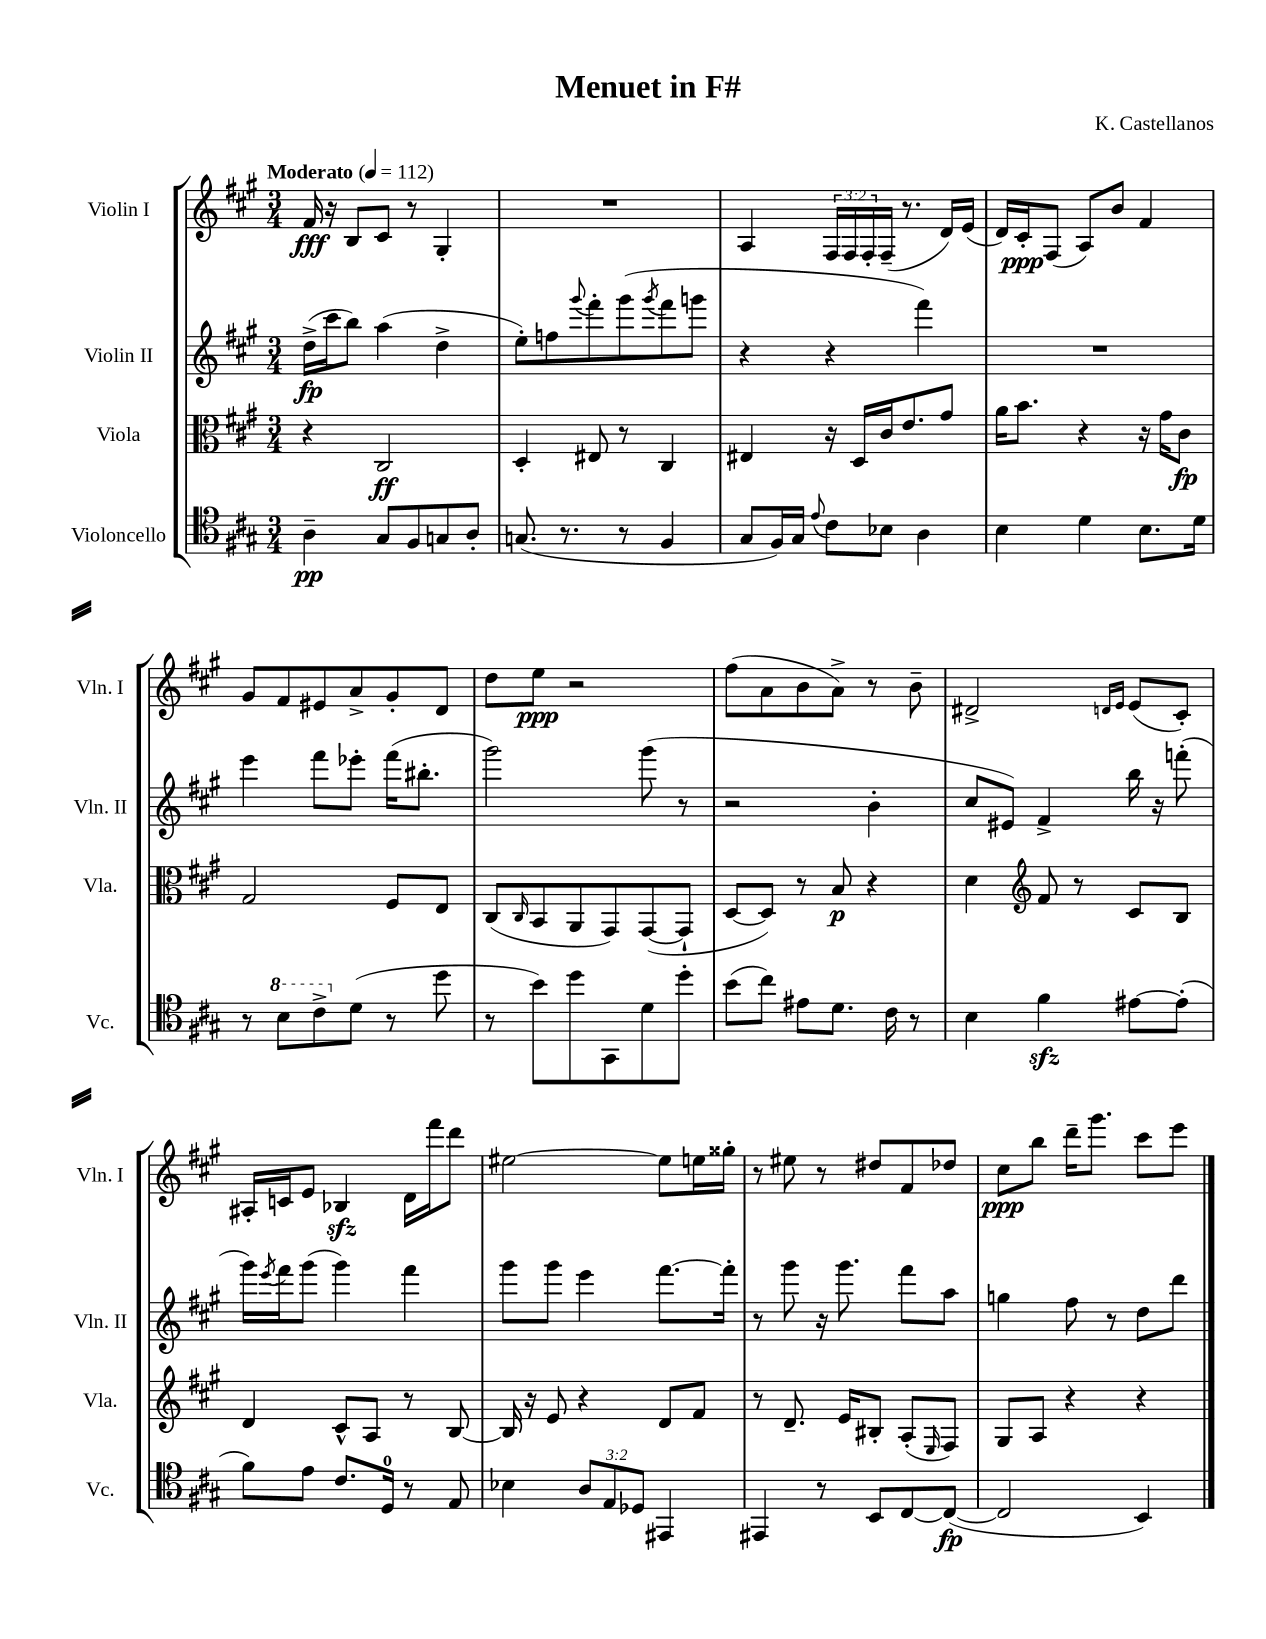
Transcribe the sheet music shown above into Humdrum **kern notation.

**kern	**kern	**kern	**kern
*staff4	*staff3	*staff2	*staff1
*clefC4	*clefC3	*clefG2	*clefG2
*k[f#c#g#]	*k[f#c#g#]	*k[f#c#g#]	*k[f#c#g#]
*M3/4	*M3/4	*M3/4	*M3/4
*MM112	*MM112	*MM112	*MM112
4A~\	4r	(16dd^\LL	16f#/
.	.	16ccc#\J	16r
.	.	8bb\J)	8B/L
8G#/L	2C#/	(4aa\	8c#/J
8F#/	.	.	8r
8G/	.	4dd^\	4G#'/
8A'/J	.	.	.
=	=	=	=
(8.G/	4D'/	8ee'\L)	2.r
.	.	8ff\	.
8.r	.	.	.
.	.	8qqggg#/	.
.	8E#/	8fff#'\	.
8r	8r	(8ggg#\	.
.	.	8qggg#/	.
4F#/	4C#/	8fff#\	.
.	.	8ggg\J	.
=	=	=	=
8G#/L	4E#/	4r	4A/
16F#/L)	.	.	.
16G#/JJ	.	.	.
8qqe/	.	.	.
8c#\L	16r	4r	24F#/LL
.	.	.	24F#/
.	16D/LL	.	.
.	.	.	24F#'/
8B-\J	16c#/J	.	(16F#~/JJ
.	8.e/	.	8.r
4A\	.	4fff#\)	.
.	8g#/J	.	16d/LL)
.	.	.	(16e/JJ
=	=	=	=
4B\	16a\LK	2.r	16d/LL)
.	8.b\J	.	16c#'/J
.	.	.	(8F#/J
4d\	4r	.	8A/L)
.	.	.	8b/J
8.B\L	16r	.	4f#/
.	16g#\LK	.	.
.	8c#\J	.	.
16d\Jk	.	.	.
=	=	=	=
8r	2G#/	4eee\	8g#/L
8b\L	.	.	8f#/
8cc#^\	.	8fff#\L	8e#/
(8d\J	.	8eee-'\J	8a^/
8r	8F#/L	(16fff#\LK	8g#'/
.	.	8.bb#'\J	.
8dd\	8E/J	.	8d/J
=	=	=	=
8r	(8C#/L	2ggg#\)	8dd\L
.	16qqC#/	.	.
8b\L)	8BB/	.	8ee\J
8dd\	8AA/	.	2r
8GG#\	8GG#/)	.	.
8d\	([8GG#/	(8ggg#\	.
8dd'\J	8GG#`/]J	8r	.
=	=	=	=
(8b\L	[8D/L	2r	(8ff#\L
8cc#\J)	8D/]J)	.	8a\
8e#\L	8r	.	8b\
8.d\J	8B/	.	8a^\J)
.	4r	4b'\	8r
16c#\	.	.	.
8r	.	.	8b~\
=	=	=	=
4B\	4d\	8cc#/L	2d#^/
.	.	8e#/J)	.
*	*clefG2	*	*
4f#\	8f#/	4f#^/	.
.	8r	.	.
.	.	.	16qqd/LL
.	.	.	16qqe/JJ
[8e#\L	8c#/L	16bb\	(8e/L
.	.	16r	.
(8e#'\]J	8B/J	(8fff'\	8c#'/J)
=	=	=	=
8f#\L)	4d/	16ggg#\LL)	16A#'/LL
.	.	8qeee/	.
.	.	16fff#\J	16c/J
8e\J	.	(8ggg#\J	8e/J
8.c#/L	8c#^^/L	4ggg#\)	4B-/
.	8A/J	.	.
16D/Jk	.	.	.
8r	8r	4fff#\	16d\LL
.	.	.	16fff#\J
8E/	[8B/	.	8ddd\J
=	=	=	=
4B-\	16B/]	8ggg#\L	[2ee#\
.	16r	.	.
.	8e/	8ggg#\J	.
12A/L	4r	4eee\	.
12E/	.	.	.
12D-/J	.	.	.
4EE#/	8d/L	[8.fff#\L	8ee#\]L
.	8f#/J	.	16ee\L
.	.	16fff#'\]Jk	16gg##'\JJ
=	=	=	=
4EE#/	8r	8r	8r
.	8.d~/	8ggg#\	8ee#\
8r	.	16r	8r
.	16e/LK	8.ggg#\	.
8BB/L	8B#'/J	.	8dd#/L
[8C#/	(8A'/L	8fff#\L	8f#/
.	16qqE/	.	.
(8C#/_J	8F#/J)	8aa\J	8dd-/J
=	=	=	=
2C#/]	8G#/L	4gg\	8cc#\L
.	8A/J	.	8bb\J
.	4r	8ff#\	16ddd~\LK
.	.	.	8.ggg#\J
.	.	8r	.
4BB/)	4r	8dd\L	8ccc#\L
.	.	8ddd\J	8eee\J
==	==	==	==
*-	*-	*-	*-
